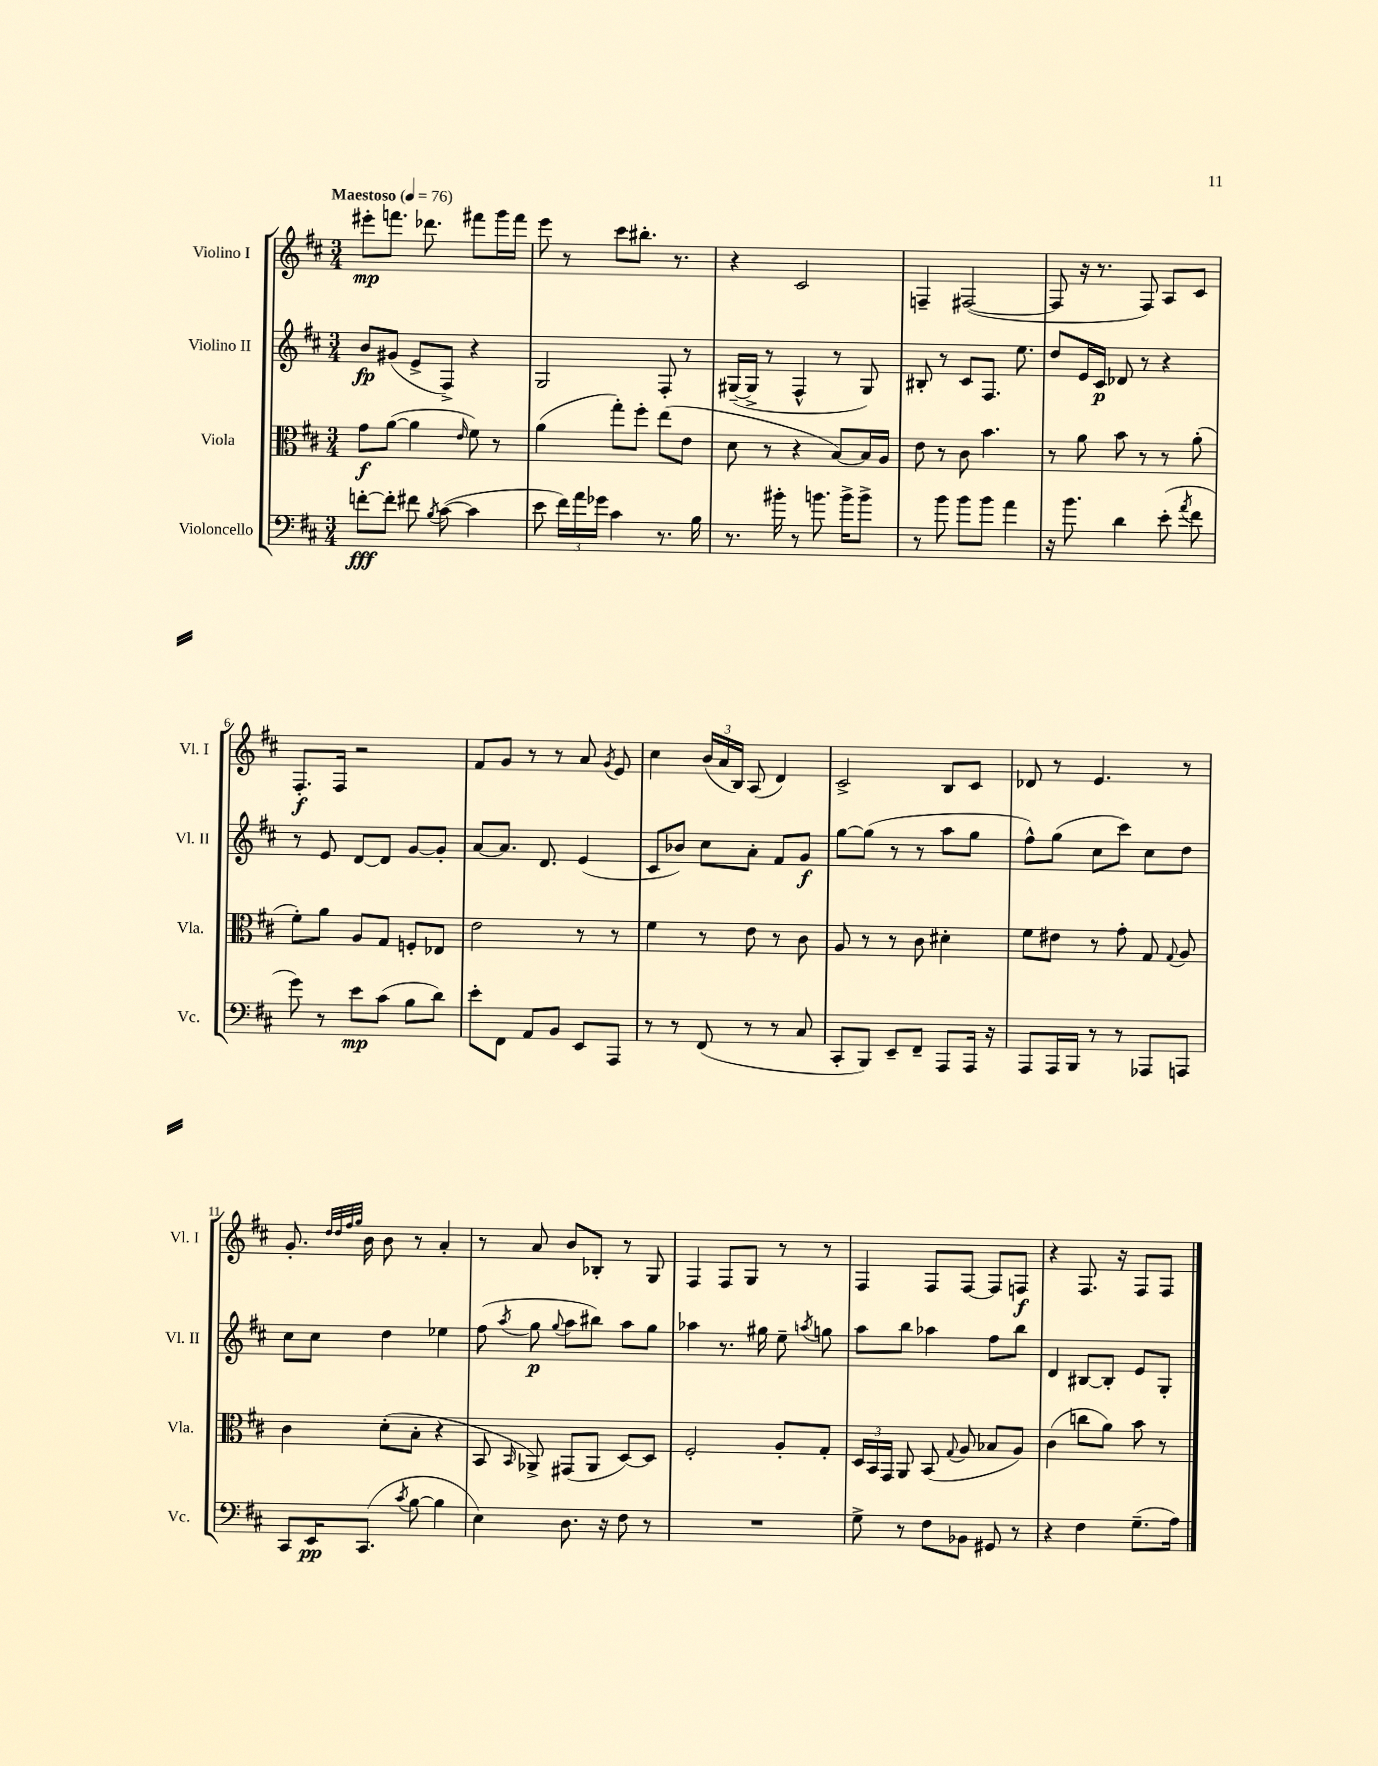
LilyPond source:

<<
\new StaffGroup <<
\new Staff = "s0" \with { instrumentName = "Violino I" shortInstrumentName = "Vl. I" } {
    \clef treble \key d \major \numericTimeSignature \time 3/4 \tempo "Maestoso" 4 = 76
    \autoBeamOff eis'''8[-.\mp f'''8.] des'''8. fis'''8[ g'''16 fis'''16] |
    e'''8 r8 cis'''8[ bis''8.]-. r8. |
    r4 cis'2 |
    f4-- fis2~( |
    fis8 r16 r8. fis8) a8[ cis'8] |
    fis8.[-.\f fis16] r2 |
    fis'8[ g'8] r8 r8 a'8 \acciaccatura { g'8 } e'8 |
    cis''4 \tuplet 3/2 { b'16[( a'16 b16]) } a8( d'4) |
    cis'2-> b8[ cis'8] |
    des'8 r8 e'4. r8 |
    g'8.-. \grace { d''32[ d''32 fis''32 g''32] } b'16 b'8 r8 a'4-. |
    r8 a'8 b'8[ bes8]-. r8 g8 |
    fis4 fis8[ g8] r8 r8 |
    fis4 fis8[ fis8]~ fis8[ f8]\f |
    r4 fis8. r16 fis8[ fis8] \bar "|." |
}
\new Staff = "s1" \with { instrumentName = "Violino II" shortInstrumentName = "Vl. II" } {
    \clef treble \key d \major \numericTimeSignature \time 3/4
    \autoBeamOff b'8[\fp gis'8]( e'8[-> fis8]->) r4 |
    g2 fis8-. r8 |
    gis16[~--( gis16]-> r8 fis4-^ r8 gis8) |
    bis8-. r8 cis'8[ fis8.] e''8. |
    d''8[ e'16 cis'16]\p des'8 r8 r4 |
    r8 e'8 d'8[~ d'8] g'8[~ g'8]-. |
    a'8[~ a'8.] d'8. e'4( |
    cis'8[ bes'8]) cis''8[ a'8]-. fis'8[ g'8]\f |
    g''8[~ g''8]( r8 r8 a''8[ g''8] |
    fis''8[-^) g''8]( cis''8[ cis'''8]) cis''8[ d''8] |
    cis''8[ cis''8] d''4 ees''4 |
    fis''8( \acciaccatura { a''8 } g''8\p \appoggiatura { g''8 } a''8[ bis''8]) a''8[ g''8] |
    aes''4 r8. gis''16 e''8-- \acciaccatura { a''8 } g''8 |
    a''8[ b''8] aes''4 fis''8[ b''8] |
    d'4 bis8[~ bis8]-. e'8[ g8]-. \bar "|." |
}
\new Staff = "s2" \with { instrumentName = "Viola" shortInstrumentName = "Vla." } {
    \clef alto \key d \major \numericTimeSignature \time 3/4
    \autoBeamOff g'8[\f a'8]~( a'4 \grace { e'16 } fis'8) r8 |
    a'4( g''8[-.) fis''8]-. e''8[( e'8] |
    d'8 r8 r4 b8[~) b16 a16] |
    e'8 r8 cis'8 b'4. |
    r8 a'8 b'8 r8 r8 a'8-.( |
    fis'8[-.) a'8] a8[ g8] f8[-. ees8] |
    e'2 r8 r8 |
    fis'4 r8 e'8 r8 cis'8 |
    a8 r8 r8 cis'8 dis'4-. |
    fis'8[ eis'8] r8 g'8-. g8 \appoggiatura { g8 } a8 |
    cis'4 d'8[-.( b8]-. r4 |
    b,8 \grace { b,16 } aes,8->) gis,8[( aes,8] d8[~) d8] |
    fis2-. a8[-. g8]-. |
    \tuplet 3/2 { d16[ b,16 g,16] } a,8 b,8( \appoggiatura { g8 } a8 bes8[ a8]) |
    cis'4( c''8[ a'8]) b'8 r8 \bar "|." |
}
\new Staff = "s3" \with { instrumentName = "Violoncello" shortInstrumentName = "Vc." } {
    \clef bass \key d \major \numericTimeSignature \time 3/4
    \autoBeamOff f'8[~-.\fff f'8]-. fis'8 \acciaccatura { b8 } cis'8~( cis'4 |
    e'8 \tuplet 3/2 { fis'16[) a'16 ges'16] } cis'4 r8. b16 |
    r8. bis'16-. r8 b'8. b'16[-> b'8]-> |
    r8 b'8 b'8[ b'8] a'4 |
    r16 b'8. d'4 e'8-.( \acciaccatura { a'8 } fis'8 |
    g'8) r8 e'8[\mp cis'8]( b8[ d'8]) |
    e'8[-. fis,8] a,8[ b,8] e,8[ a,,8] |
    r8 r8 fis,8( r8 r8 cis8 |
    cis,8[-. b,,8]) e,8[-- fis,8]-- a,,8[ a,,16] r16 |
    a,,8[ a,,16 b,,16] r8 r8 aes,,8[ a,,8] |
    cis,8[ e,16\pp cis,8.]( \acciaccatura { cis'8 } b8~ b4 |
    e4) d8. r16 fis8 r8 |
    R2. |
    g8-> r8 fis8[ bes,8] gis,8 r8 |
    r4 fis4 g8.[--( a16]) \bar "|." |
}
>>
>>
